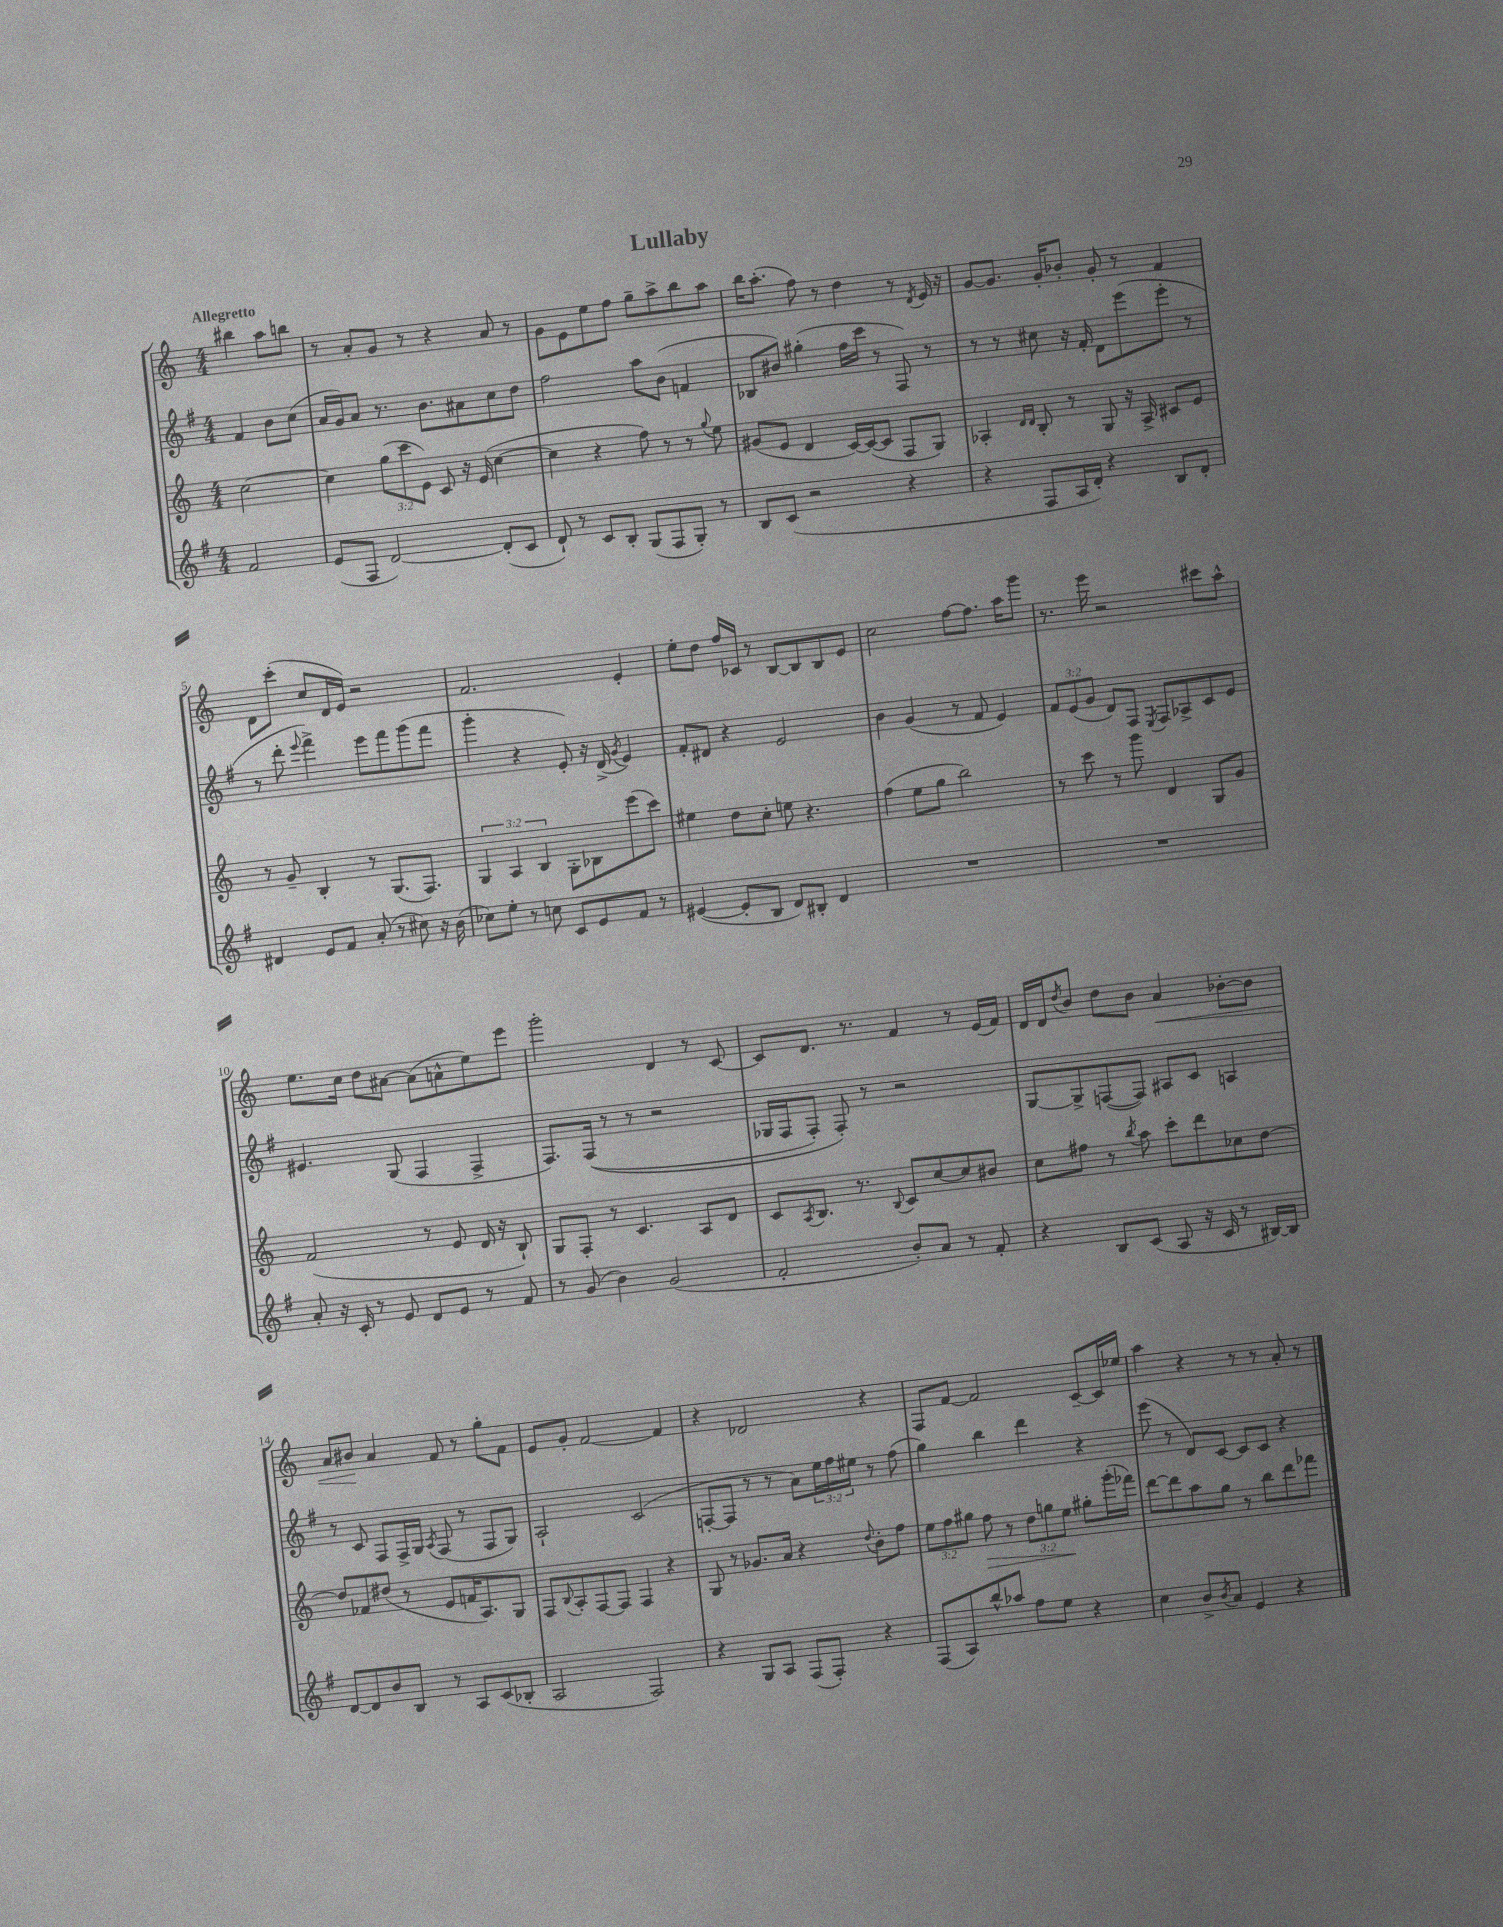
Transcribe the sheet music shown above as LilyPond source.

\header { title = "Lullaby" }
<<
\new StaffGroup <<
\new Staff = "s0" {
    \clef treble \key c \major \numericTimeSignature \time 4/4 \partial 2 \tempo "Allegretto"
    bis''4 a''8 b''8 |
    r8 a'8-. g'8 r8 r4 a'8 r8 |
    g'8 e'8 e''8 f''8 g''8-- a''8-> b''8 a''8 |
    b''16 a''8.-.( f''8) r8 d''4 r8 \acciaccatura { d'8 } e'16 r16 |
    g'8~ g'8. g'16-. bes'8-. g'8-. r8 f'4 |
    d'8 c'''8-.( c''8 d'16 e'16) r2 |
    f'2. e'4-. |
    e''8-. d''8 f''16 ces'16 r8 b8~ b8 b8 e'8 |
    c''2 f''8~ f''8. a''16 g'''8 |
    r8. e'''16 r2 cis'''8 a''8-^ |
    e''8. c''16 d''8 ais'8~ ais'8( a'8-^ e''8) e'''8 |
    g'''2-. d'4 r8 c'8~ |
    c'8 d'8. r8. f'4 r8 e'16( f'16) |
    d'16 d'16 \acciaccatura { d''8 } b'8 d''8 b'8 a'4\< bes'8~-. bes'8 |
    a'8 bis'8\! a'4 f'8 r8 g''8-. f'8 |
    e'8 g'8-. f'2~ f'4 |
    r4 des'2 r4 |
    f8 f'8~ f'2 c'8~-- c'16 ees''16 |
    a''4 r4 r8 r8 a'8-. r8 \bar "|." |
}
\new Staff = "s1" {
    \clef treble \key g \major \numericTimeSignature \time 4/4 \override Staff.TupletNumber.text = #tuplet-number::calc-fraction-text \partial 2
    fis'4 b'8 c''8( |
    a'16 g'16) a'8 r8. b'8. ais'8 c''8 d''8 |
    fis''2 a''8 b'8( f'4 |
    bes8 bis'8) gis''4-.( fis''16 c'''16 r8 fis8) r8 |
    r8 r8 cis''8 r16 fis'16-. d'8 e'''8( e'''8-. r8 |
    r8 d'''8-. \appoggiatura { e'''8 } fis'''4->) e'''8 fis'''8 g'''8( fis'''8 |
    g'''4-. r4 e'8-.) r16 d'16->( \acciaccatura { g'8 } e'4) |
    fis'8-. dis'8 r4 e'2 |
    b'4 g'4( r8 fis'8 e'4) |
    \tuplet 3/2 { fis'8 e'8( g'8 } d'8) fis8 \acciaccatura { e8 } fis8 aes8-> c'8 e'8 |
    eis'4. g8( fis4 fis4-> |
    fis8.) fis16(\( r8 r8 r2 |
    ges16 fis16 fis8-.) fis8-.\) r8 r2 |
    g8~ g8-> f8~( f8) ais8 c'8 a4 |
    r8 c'8 fis8 fis16-> g16 \acciaccatura { a8 } fis8( r8 fis8 g8) |
    a2-! c'2( |
    f8~-. f8 r8 r8 a'8) \tuplet 3/2 { e''16 fis''16 eis''16 } r8 fis''8( |
    g''4) b''4 d'''4 r4 |
    e'''8( r8 d'8) c'8~ c'8 c'8 r4 \bar "|." |
}
\new Staff = "s2" {
    \clef treble \key c \major \numericTimeSignature \time 4/4 \override Staff.TupletNumber.text = #tuplet-number::calc-fraction-text \partial 2
    c''2~ |
    c''4 \tuplet 3/2 { g''8( c'''8 e'8) } c'8 r16 e'16( c''4~ |
    c''4 r4 f''8) r8 r8 \appoggiatura { g''8 } e''8 |
    gis'8( e'8 d'4 c'16~) c'16~( c'8 f8 g8) |
    aes4-. \grace { d'16 d'16 } b8-. r8 g8 r16 aes16-> cis'8 e'8 |
    r8 g'8-- b4-. r8 g8.( f8.) |
    \tuplet 3/2 { g4 a4 b4 } g8-. bes8 e'''8( c'''8) |
    eis''4 d''8 c''8-. e''8 r4. |
    f''4( e''8 g''8 b''2) |
    r8 c'''8 r8 g'''8 d'4 g8 g'8 |
    f'2( r8 e'8 d'16 r16 b8-!) |
    g8 f8-. r8 c'4. a8 d'8 |
    c'8 \acciaccatura { a8 } b8. r8. \appoggiatura { b8 } c'8 c''8~ c''8 bis'8 |
    c''8 fis''8 r8 \acciaccatura { b''8 } a''8 c'''8-. d'''8 ces''8 d''8~ |
    d''8 fes'8 dis''8( r8 e'8 f'16 a8.) g8 |
    f8 \appoggiatura { b8 } a8-. f8~ f8 f4 r4 |
    g8 r8 ges'8. a'16 r4 \appoggiatura { d''8 } b'8-. f''8 |
    \tuplet 3/2 { e''8 f''8 gis''8 } f''8\> r8 \tuplet 3/2 { d''8 g''8 e''8\! } gis''8-. g'''16-.( fes'''16) |
    d'''8~ d'''8 a''8 g''8 r8 b''8 d'''8 fes'''8 \bar "|." |
}
\new Staff = "s3" {
    \clef treble \key g \major \numericTimeSignature \time 4/4 \partial 2
    fis'2 |
    e'8( fis8 d'2~) d'8-.( c'8 |
    d'8-!) r8 c'8 b8-. g8( fis8 g8-.) r8 |
    b8 c'8( r2 r4 |
    r4 fis8 a16 d'16-.) r4 b8 d'8-. |
    dis'4 e'8 fis'8 a'8-.( r8 cis''8) r16 b'16( |
    ces''8) e''8-. r8 c''8 c'8 e'8 fis'8 r8 |
    eis'4~( eis'8-. b8 d'8) bis8-. d'4 |
    R1 |
    R1 |
    a'8-. r16 c'16-. r8 e'8 d'8 e'8 r8 fis'8 |
    r8 g'8( b'4) g'2( |
    fis'2-. b'8-.) a'8 r8 fis'8-. |
    r4 b8 c'8( a8 r16 c'16 r8 bis16~) bis16 |
    d'8~ d'8 b'8 b8 r8 a8 c'8( bes8-. |
    a2 fis2) |
    r4 g8 a8 fis8( fis8-.) r4 |
    fis8( a8) b''8-^ aes''8 fis''8 e''8 r4 |
    c''4 b'8-> \acciaccatura { b'8 } a'8 e'4 r4 \bar "|." |
}
>>
>>
